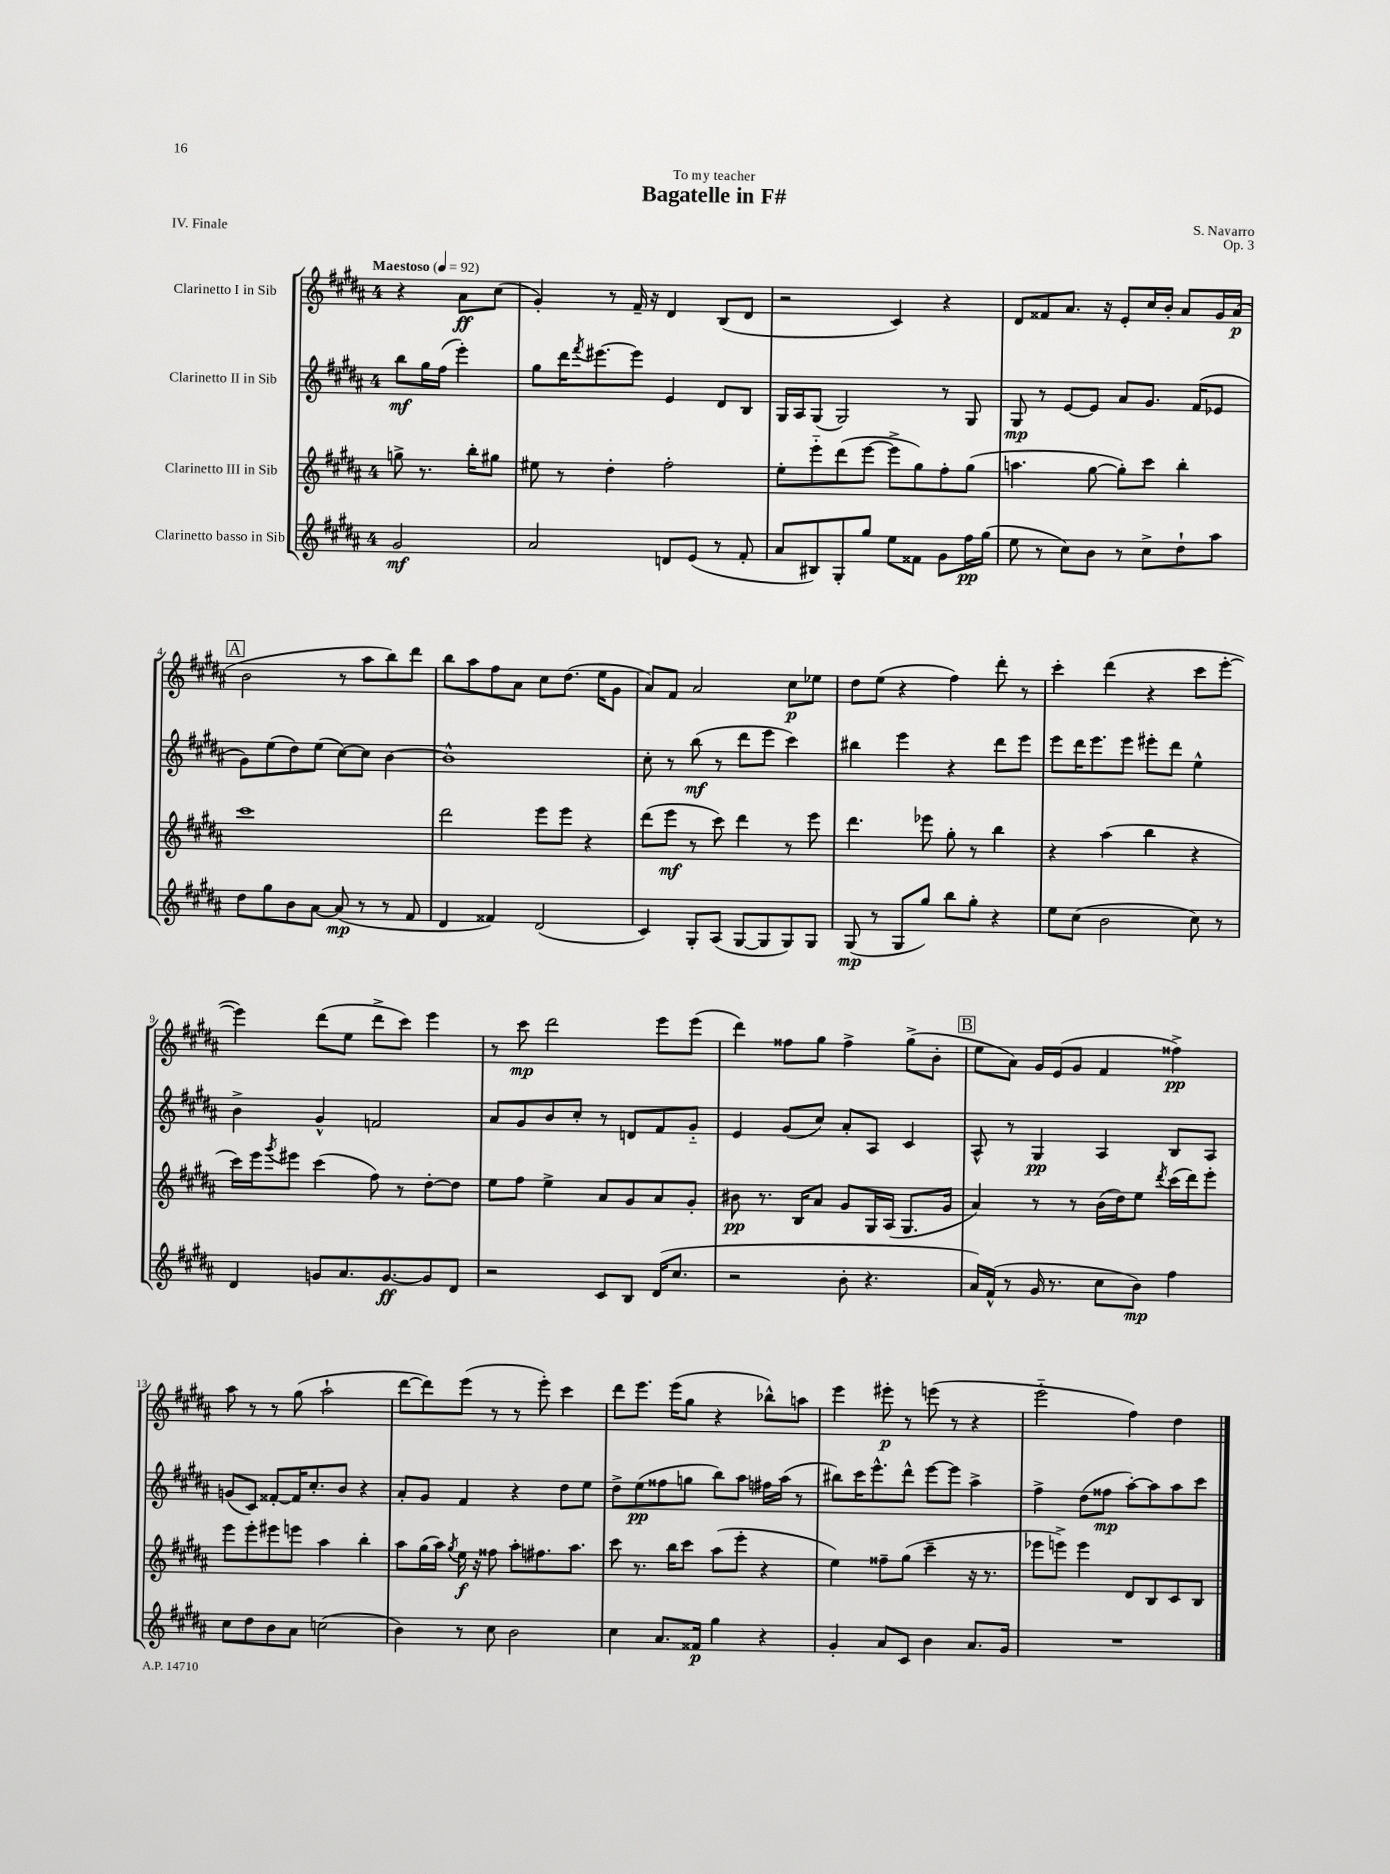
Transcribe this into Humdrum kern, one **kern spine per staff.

**kern	**kern	**kern	**kern
*staff4	*staff3	*staff2	*staff1
*clefG2	*clefG2	*clefG2	*clefG2
*k[f#c#g#d#a#]	*k[f#c#g#d#a#]	*k[f#c#g#d#a#]	*k[f#c#g#d#a#]
*M4/4	*M4/4	*M4/4	*M4/4
*MM92	*MM92	*MM92	*MM92
2g#	8gg^	8bb	4r
.	8.r	16gg#	.
.	.	(16ff#	.
.	.	4eee')	8a#
.	16bb'	.	.
.	8gg#	.	(8cc#
=	=	=	=
2a#	8ee#	8gg#	4g#')
.	8r	16ddd#	.
.	.	8qfff#	.
.	.	[8.eee#	.
.	4dd#'	.	8r
.	.	8eee#]	16f#~
.	.	.	16r
8d	2ff#'	4e	4d#
(8e	.	.	.
8r	.	8d#	(8B
8f#'	.	8B	8d#
=	=	=	=
8a#	8ee'	16G#	2r
.	.	16A#	.
8B#)	8eee'~	(8G#	.
8G#'	(8ddd#	2G#)	.
8gg#	[8eee	.	.
8ee	8eee^]	.	4c#)
8f##	8gg#)	.	.
8g#	8ff#'	8r	4r
16ff#	(8gg#	8G#	.
(16gg#	.	.	.
=	=	=	=
8ee	4.aa	8G#	8d#
8r	.	8r	8f##
8cc#)	.	[8e	8.a#
8b	[8gg#	8e]	.
.	.	.	16r
8r	8gg#'])	8a#	8e'
8cc#^	8ccc#	8.g#	16cc#
.	.	.	16b'
8dd#`	4bb'	.	8a#
.	.	(16f#	.
8aa#	.	8e-	16g#
.	.	.	(16a#
=	=	=	=
8dd#	1ccc#	8g#)	2b
8gg#	.	(8ee	.
8b	.	8dd#)	.
[8a#	.	(8ee	.
(8a#]	.	[8cc#)	8r
8r	.	8cc#]	8aa#
8r	.	[4b	8bb)
8f#	.	.	8ddd#
=	=	=	=
4d#	2ddd#	1b^^]	8bb
.	.	.	8aa#
4f##)	.	.	8ff#
.	.	.	8a#
(2d#	8eee	.	8cc#
.	8eee	.	(8.dd#
.	4r	.	.
.	.	.	16ee
.	.	.	8g#
=	=	=	=
4c#)	(8ddd#	8cc#'	8a#)
.	8eee	8r	8f#
8G#'	8r	(8bb	2a#
(8A#	8ccc#)	8r	.
[8G#	4ddd#	8ddd#	.
8G#]	.	8eee	.
8G#)	8r	4ccc#)	8cc#
8G#	8eee	.	8ee-
=	=	=	=
(8G#	4.ddd#	4bb#	8dd#
8r	.	.	(8ee
8G#	.	4eee	4r
8gg#)	8eee-	.	.
8bb	8gg#'	4r	4ff#)
8gg#'	8r	.	.
4r	4bb	8ddd#	8ddd#'
.	.	8eee	8r
=	=	=	=
8ee	4r	8eee	4ccc#'
(8cc#	.	16ddd#	.
.	.	8.eee	.
2b	(4aa#	.	(4ddd#
.	.	8eee	.
.	4bb	8eee#'	4r
.	.	8ddd#	.
8cc#)	4r	4ee^^	8ccc#
8r	.	.	[8eee'
=	=	=	=
4d#	16ccc#)	4b^	4eee])
.	16eee	.	.
.	8qggg#	.	.
.	8eee#	.	.
8g	(4ccc#	4g#^^	(8ddd#
8.a#	.	.	8ee
.	8ff#)	2f	8ddd#^
[8.g	.	.	.
.	8r	.	8ccc#)
8g]	[8dd#'	.	4eee
8d#	8dd#]	.	.
=	=	=	=
2r	8ee	8a#	8r
.	8ff#	8g#	8ccc#
.	4ee^	8b	2ddd#
.	.	8cc#'	.
8c#	8a#	8r	.
8B	8g#	8d	.
(16d#	8a#	8f#	8eee
8.cc#	.	.	.
.	8g#'	8g#'~	(8eee
=	=	=	=
2r	8b#	4e	4ddd#)
.	8.r	.	.
.	.	(8g#	8ff##
.	16B	.	.
.	8a#	8cc#)	8gg#
8b'	8g#	8a#'	4ff##^
4.r	16G#	8A#	.
.	(16A#	.	.
.	8.G#	4c#	(8gg#^
.	.	.	8b'
.	16g#	.	.
=	=	=	=
16a#)	4a#)	8A#^^	8ee
(16f#^^	.	.	.
8r	.	8r	8a#)
16g#	8r	4G#	16g#
8.r	.	.	(16e
.	8r	.	8g#
8cc#	(16b	4A#	4f#
.	16dd#)	.	.
8b)	8ee	.	.
.	8qddd#	.	.
4ff#	(16ccc#	8B	4ff##^)
.	16ddd#)	.	.
.	8eee'	8A#	.
=	=	=	=
8cc#	8eee	(8g	8aa#
8dd#	8eee'	8c#)	8r
8b	8eee#	[8f##'	8r
8a#	8eee	16f##]	(8gg#
.	.	8.cc#'	.
(2cc	4aa#	.	2aa#`
.	.	8b	.
.	4bb'	4r	.
=	=	=	=
4b)	8aa#	8a#'	[8ddd#
.	(16gg#	8g#	8ddd#])
.	16aa#)	.	.
.	8qgg#	.	.
8r	16ee	4f#	(8eee
.	16r	.	.
8cc#	8ff##	.	8r
2b	8aa#'	4r	8r
.	8.ff#	.	8eee')
.	.	8dd#	4ccc#
.	8.aa#	.	.
.	.	8ee	.
=	=	=	=
4cc#	8ccc#	8dd#^	8ddd#
.	8.r	(8ee	8.eee
8.a#	.	8ff##	.
.	16bb	.	(16eee
.	8ccc#	8gg	8gg#
16f##	.	.	.
4gg#	(8aa#	8bb)	4r
.	8eee'	8aa#	.
4r	4r	16ff#	8bb-^^)
.	.	(16aa#	.
.	.	8r	8aa
=	=	=	=
4g#'	4ee)	8bb#)	4eee
.	.	16ccc#	.
.	.	8.eee^^	.
8a#	8ff##~	.	8eee#'
8c#	(8gg#	8ddd#^^	8r
4b	4ccc#~	[8eee	(8eee
.	.	8eee]	8r
8.a#	16r	4aa#^	4r
.	8.r	.	.
16g#	.	.	.
=	=	=	=
1r	8eee-	4ff#^	2eee'~
.	8eee^)	.	.
.	4eee	(8dd#	.
.	.	8ff##	.
.	8d#	[8aa#')	4ff#)
.	8B	8aa#]	.
.	8c#	8aa#	4dd#
.	8B	8ccc#	.
==	==	==	==
*-	*-	*-	*-
